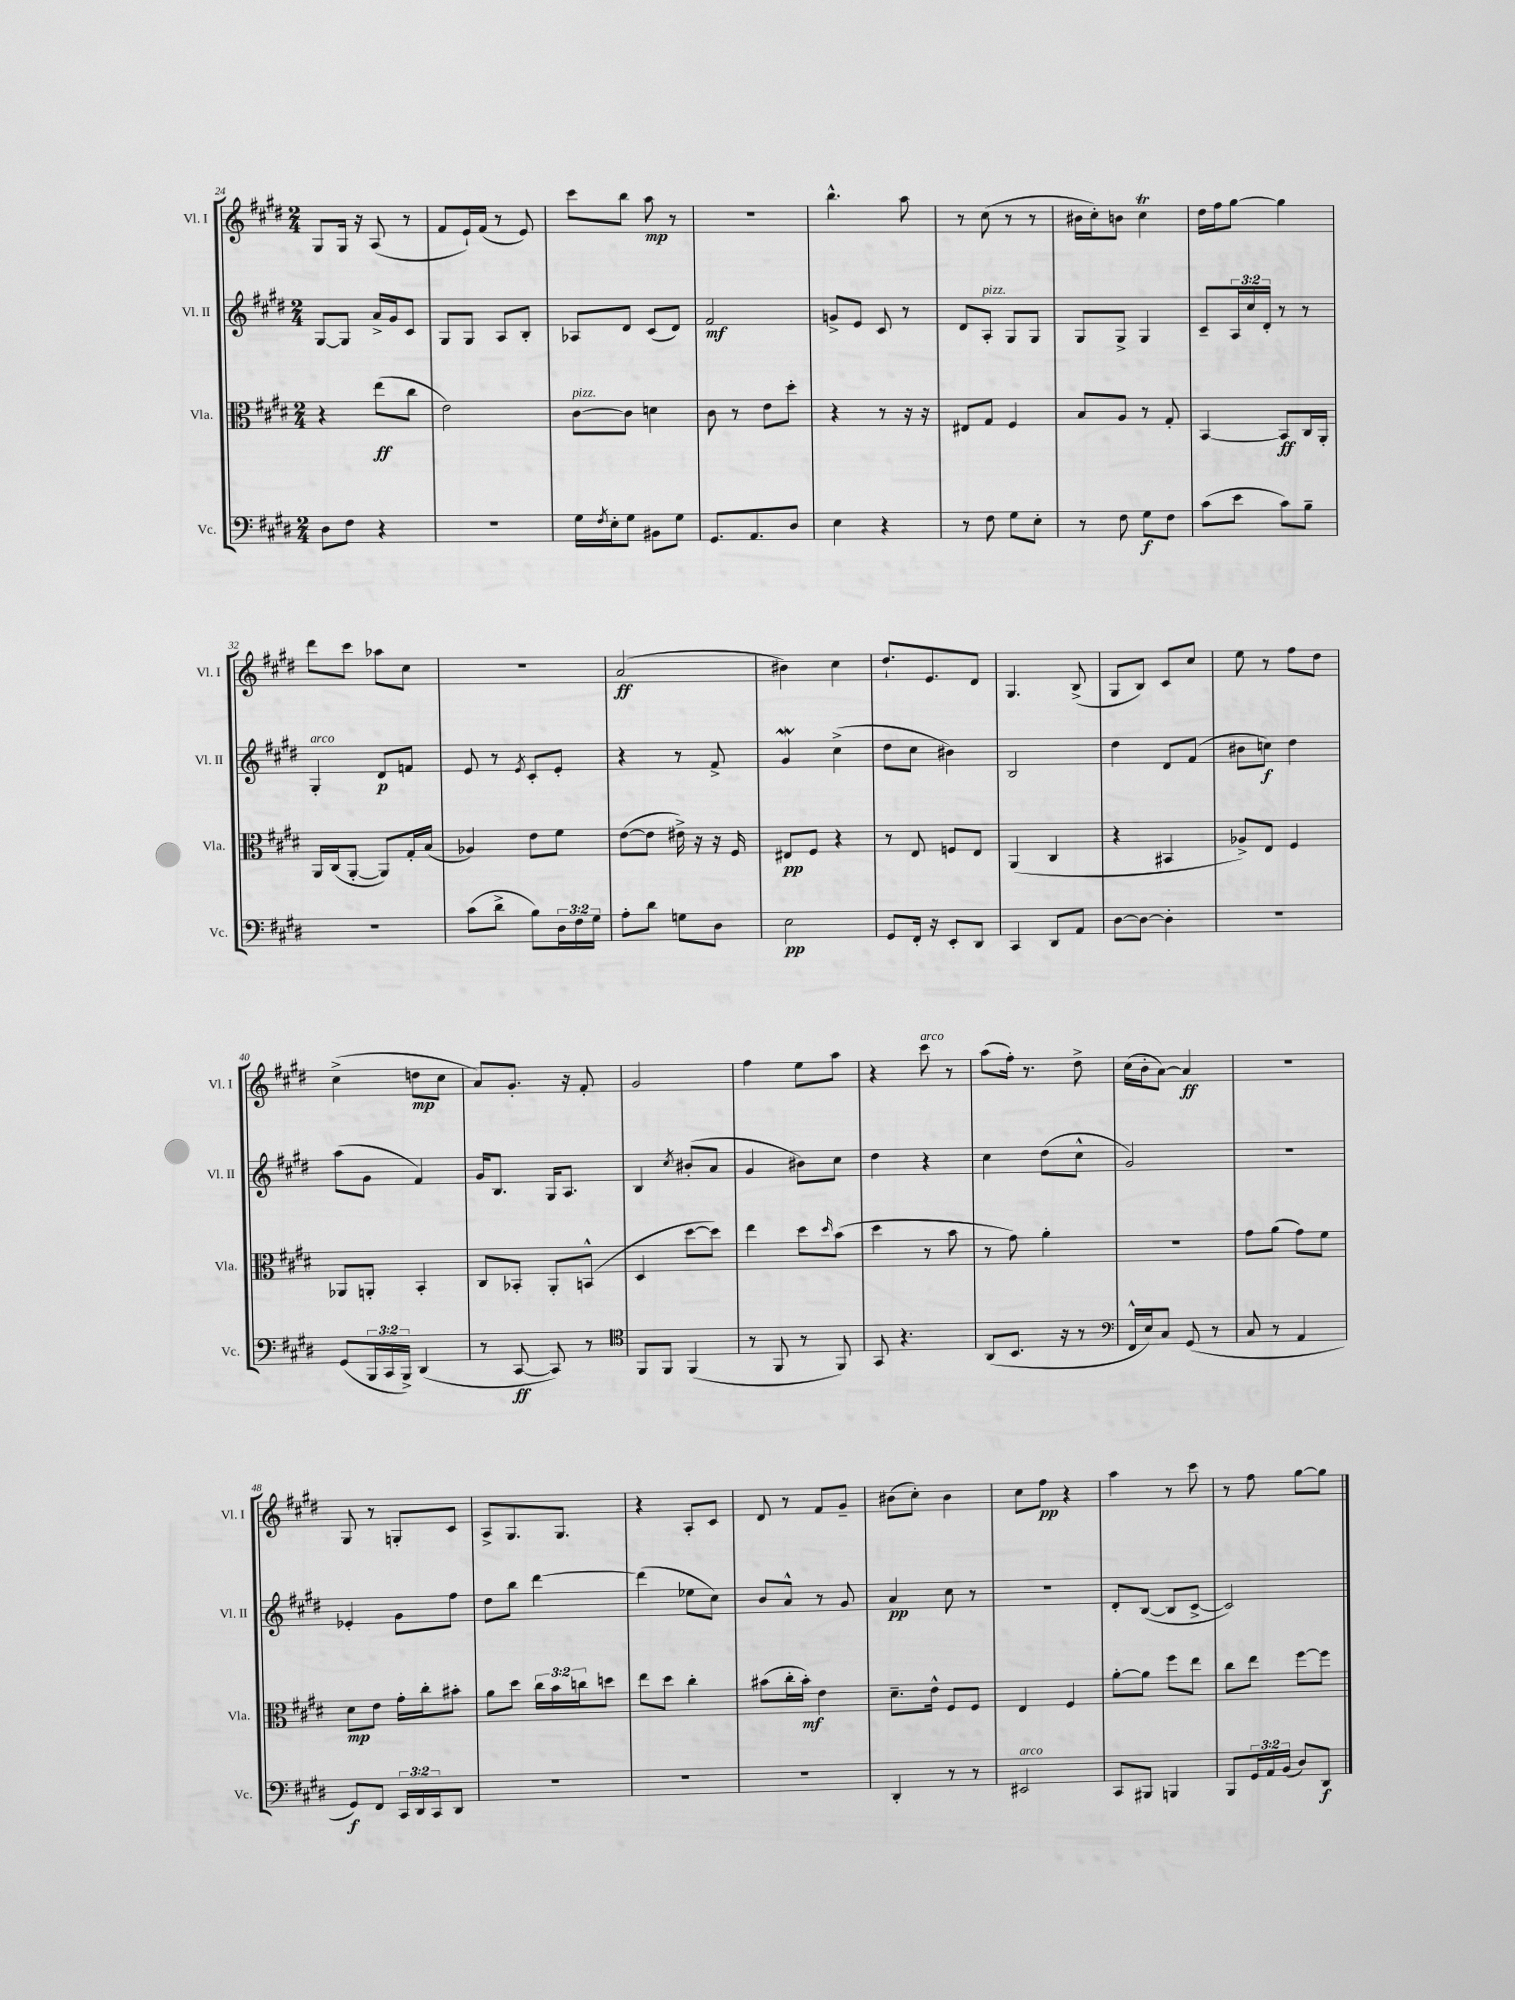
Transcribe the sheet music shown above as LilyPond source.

<<
\new StaffGroup <<
\new Staff = "s0" \with { instrumentName = "Vl. I" shortInstrumentName = "Vl. I" } {
    \clef treble \key e \major \numericTimeSignature \time 2/4
    gis8 gis16 r16 a8( r8 |
    fis'8 e'16-!) fis'16( r8 e'8) |
    cis'''8 b''8 a''8\mp r8 |
    R2 |
    b''4.-^ a''8 |
    r8 cis''8( r8 r8 |
    bis'16 cis''16-.) b'8 cis''4\trill |
    dis''16 fis''16 gis''8~ gis''4 |
    dis'''8 cis'''8 aes''8 cis''8 |
    R2 |
    a'2\ff( |
    bis'4) cis''4 |
    dis''8.-! e'8. dis'8 |
    gis4. b8->( |
    gis8 b8) cis'8 cis''8 |
    e''8 r8 fis''8 dis''8 |
    cis''4->( d''8\mp cis''8 |
    a'8) gis'8.-. r16 fis'8-. |
    gis'2 |
    fis''4 e''8 a''8 |
    r4 cis'''8^\markup { \italic "arco" } r8 |
    a''8( fis''16-.) r8. dis''8-> |
    cis''16( b'16-. a'8~) a'4\ff |
    r2 |
    gis8 r8 g8-. cis'8 |
    a8-> gis8. gis8. |
    r4 a8-. cis'8 |
    dis'8 r8 fis'8 gis'8-- |
    bis'8( cis''8-.) bis'4 |
    cis''8 fis''8\pp r4 |
    a''4 r8 cis'''8 |
    r8 fis''8 gis''8~ gis''8 \bar "|." |
}
\new Staff = "s1" \with { instrumentName = "Vl. II" shortInstrumentName = "Vl. II" } {
    \clef treble \key e \major \numericTimeSignature \time 2/4 \override Staff.TupletNumber.text = #tuplet-number::calc-fraction-text
    gis8~ gis8 a'16-> gis'16 cis'8 |
    gis8 gis8 a8 b8-. |
    aes8 dis'8 cis'8( dis'8) |
    fis'2\mf |
    g'8-> e'8 cis'8 r8 |
    dis'8 a8-.^\markup { \italic "pizz." } gis8 gis8 |
    gis8 gis8-> gis4 |
    cis'8-- \tuplet 3/2 { a16 cis''16 dis'16-. } r8 r8 |
    gis4-.^\markup { \italic "arco" } dis'8\p f'8 |
    e'8 r8 \acciaccatura { e'8 } cis'8-. e'8-. |
    r4 r8 fis'8-> |
    gis'4\mordent cis''4->( |
    dis''8 cis''8 bis'4) |
    b2 |
    dis''4 dis'8 fis'8( |
    bis'8 c''8\f) dis''4 |
    a''8( gis'8 fis'4) |
    gis'16 b8. gis16 a8. |
    b4 \acciaccatura { cis''8 } bis'8-.( a'8 |
    gis'4 bis'8) cis''8 |
    dis''4 r4 |
    cis''4 dis''8( cis''8-^ |
    gis'2) |
    R2 |
    ees'4-. gis'8 fis''8 |
    dis''8 b''8 dis'''4~ |
    dis'''4( ees''8 cis''8) |
    b'8 a'8-^ r8 gis'8 |
    a'4\pp cis''8 r8 |
    R2 |
    dis'8-. b8~( b8 cis'8~-> |
    cis'2) \bar "|." |
}
\new Staff = "s2" \with { instrumentName = "Vla." shortInstrumentName = "Vla." } {
    \clef alto \key e \major \numericTimeSignature \time 2/4 \override Staff.TupletNumber.text = #tuplet-number::calc-fraction-text
    r4 e''8\ff( cis''8 |
    e'2) |
    cis'8~^\markup { \italic "pizz." } cis'8 d'4 |
    cis'8 r8 e'8 dis''8-. |
    r4 r8 r16 r16 |
    eis8 gis8 fis4 |
    b8 a8 r8 gis8-. |
    b,4~ b,8\ff cis16 a,16-. |
    a,16 cis16( a,8~-. a,8) gis16-. b16( |
    aes4) e'8 fis'8 |
    e'8~( e'8 eis'16->) r16 r16 fis16 |
    eis8\pp fis8 r4 |
    r8 e8 f8 e8 |
    a,4( cis4 |
    r4 bis,4 |
    aes8->) e8 fis4 |
    aes,8 a,8-. b,4-. |
    cis8 bes,8-. a,8-. b,8-^( |
    dis4 dis''8~ dis''8) |
    e''4 dis''8 \grace { dis''16 } b'8( |
    dis''4 r8 b'8 |
    r8 gis'8) a'4-. |
    R2 |
    gis'8 a'8( gis'8) fis'8 |
    dis'8\mp e'8 gis'16-. cis''16-. bis'8-. |
    a'8 dis''8 \tuplet 3/2 { cis''16 b'16 c''16 } d''8 |
    e''8 dis''8 cis''4-. |
    bis'8( cis''16-. bis'16-.\mf) e'4 |
    dis'8.-- e'16-^ fis8 fis8 |
    e4 fis4 |
    a'8~-. a'8 fis''8 e''8 |
    cis''8 e''8 fis''8~ fis''8 \bar "|." |
}
\new Staff = "s3" \with { instrumentName = "Vc." shortInstrumentName = "Vc." } {
    \clef bass \key e \major \numericTimeSignature \time 2/4 \override Staff.TupletNumber.text = #tuplet-number::calc-fraction-text
    dis8 fis8 r4 |
    R2 |
    gis16 \acciaccatura { fis8 } e16-. gis8 bis,8 gis8 |
    gis,8. a,8. dis8 |
    e4 r4 |
    r8 fis8 gis8 e8-. |
    r8 fis8 gis8\f fis8 |
    cis'8( e'8 cis'8) b8-- |
    r2 |
    cis'8( dis'8-> b8) \tuplet 3/2 { dis16 fis16 gis16 } |
    a8-. dis'8 g8 dis8 |
    e2\pp |
    gis,8 fis,16-. r16 e,8-. dis,8 |
    cis,4 dis,8 a,8 |
    dis8~ dis8~ dis4-. |
    R2 |
    gis,8( \tuplet 3/2 { b,,16 cis,16 b,,16->) } dis,4( |
    r8 cis,8~\ff cis,8) r8 |
    \clef tenor fis,8 fis,8 fis,4( |
    r8 fis,8 r8 fis,8) |
    gis,8 r4. |
    a,8( b,8. r16 r8 |
    \clef bass fis,16-^ e16) cis8 gis,8( r8 |
    cis8 r8 a,4 |
    gis,8\f) fis,8 \tuplet 3/2 { cis,16 dis,16 cis,16 } dis,8 |
    R2 |
    R2 |
    R2 |
    dis,4-. r8 r8 |
    eis,2^\markup { \italic "arco" } |
    cis,8 bis,,8 b,,4 |
    b,,8 \tuplet 3/2 { gis,16 a,16 b,16( } dis8) dis,8\f \bar "|." |
}
>>
>>
\layout { \context { \Score currentBarNumber = #24 } }
